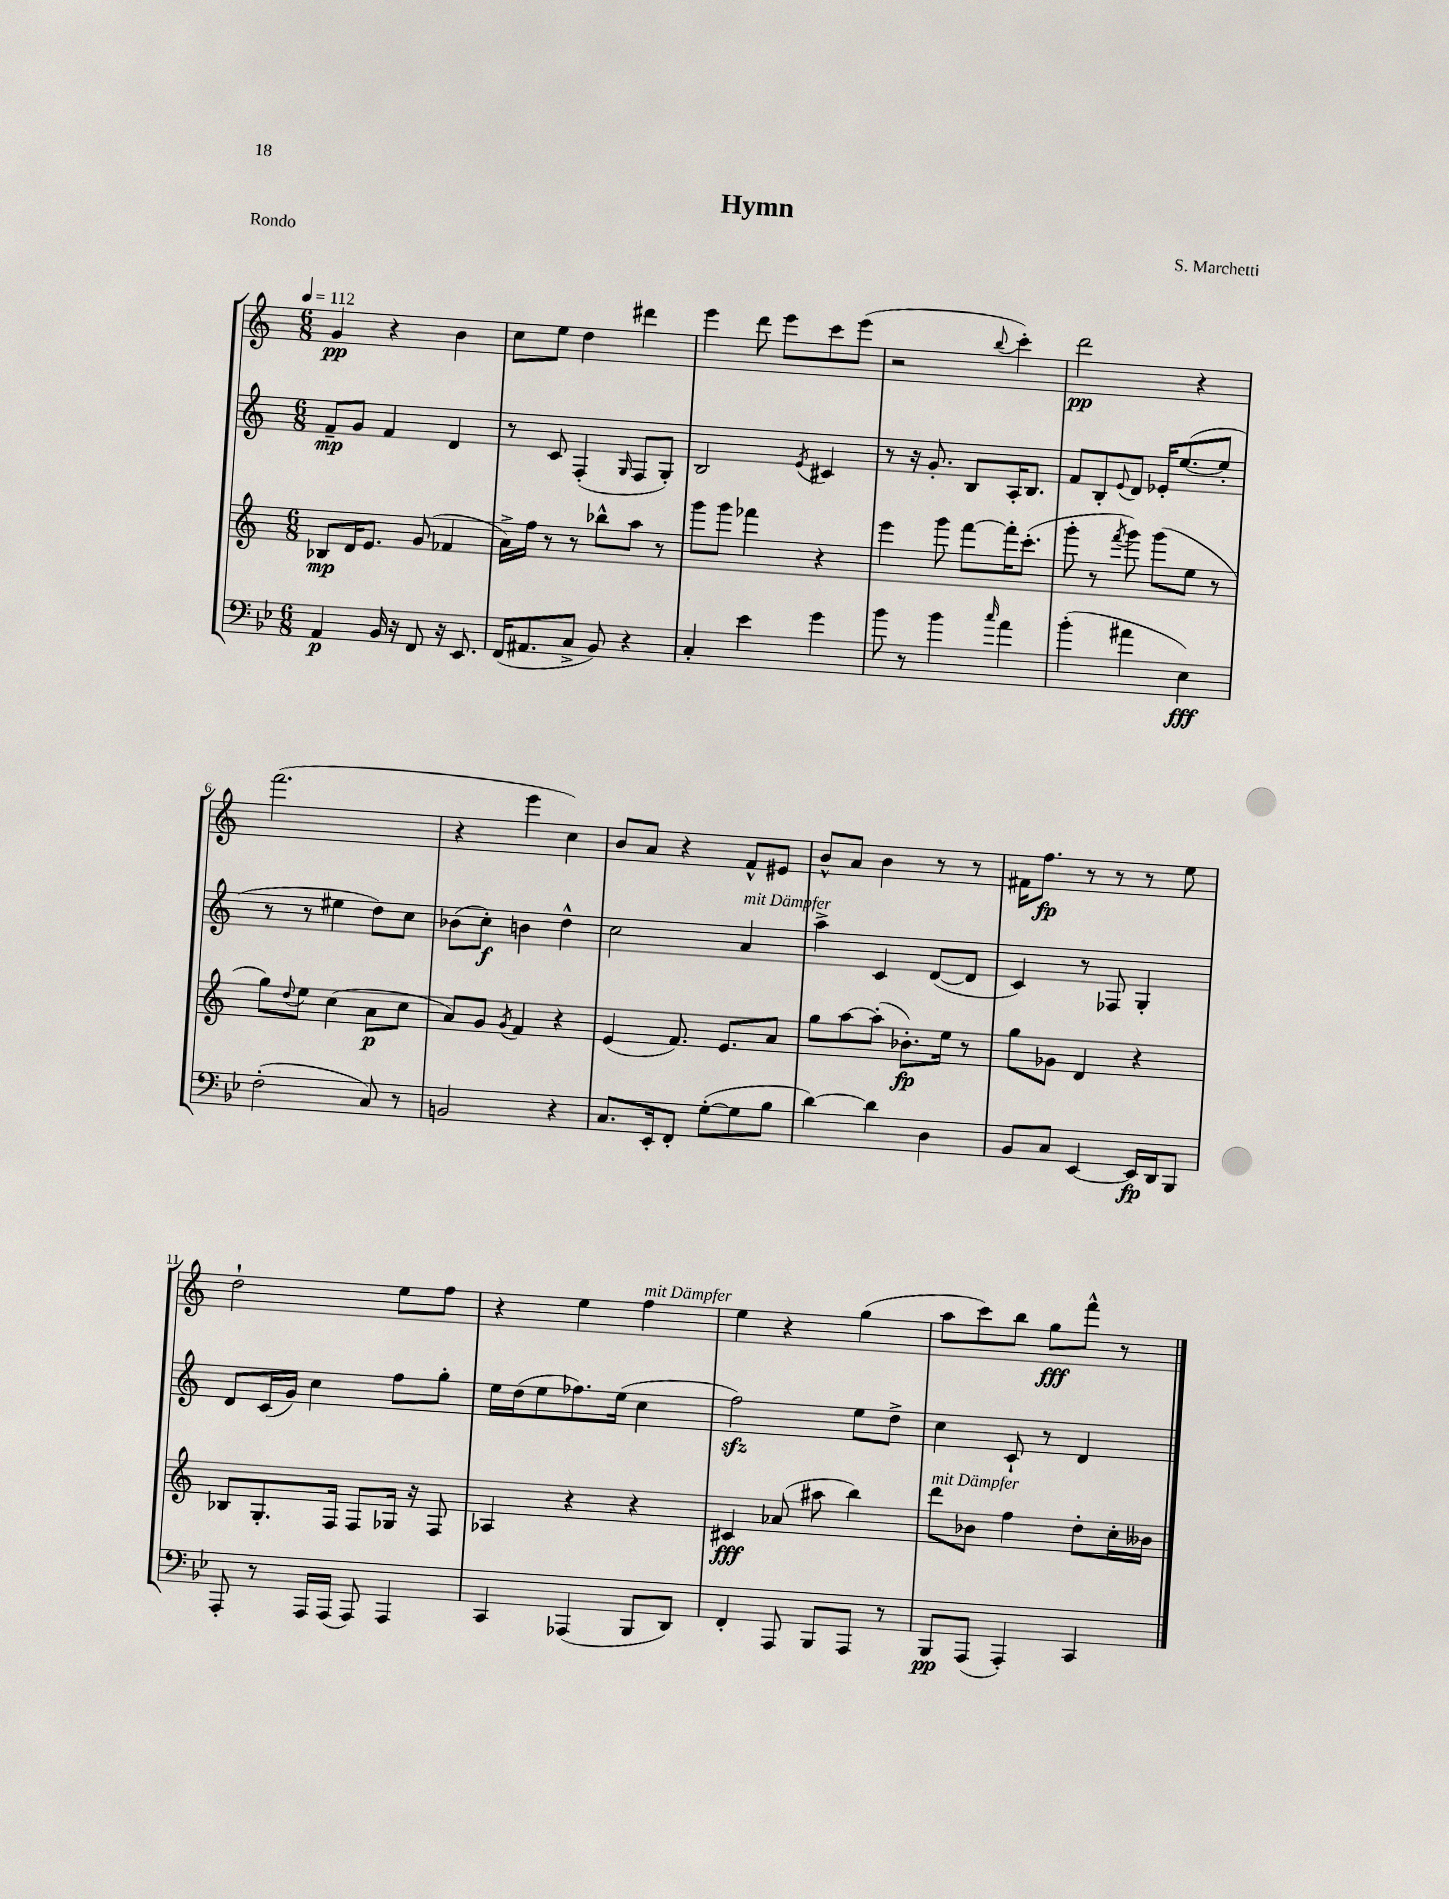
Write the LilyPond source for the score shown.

\header { title = "Hymn" composer = "S. Marchetti" piece = "Rondo" }
<<
\new StaffGroup <<
\new Staff = "s0" {
    \clef treble \key c \major \numericTimeSignature \time 6/8 \tempo 4 = 112
    g'4\pp r4 b'4 |
    c''8 e''8 d''4 dis'''4 |
    e'''4 d'''8 e'''8 c'''8 e'''8( |
    r2 \appoggiatura { b''8 } c'''4-.) |
    d'''2\pp r4 |
    f'''2.( |
    r4 e'''4 c''4) |
    b'8 a'8 r4 f'8-^ eis'8 |
    b'8-^ a'8 b'4 r8 r8 |
    fis'16 f''8.\fp r8 r8 r8 e''8 |
    d''2-! e''8 f''8 |
    r4 e''4 f''4^\markup { \italic "mit Dämpfer" } |
    e''4 r4 g''4( |
    a''8 c'''8) b''8 g''8\fff f'''8-^ r8 \bar "|." |
}
\new Staff = "s1" {
    \clef treble \key c \major \numericTimeSignature \time 6/8
    f'8--\mp g'8 f'4 d'4 |
    r8 c'8 f4-.( \grace { g16 } f8 g8-.) |
    b2 \acciaccatura { e'8 } cis'4 |
    r8 r16 g'8.-. b8 a16-. b8. |
    f'8 b8-. \appoggiatura { e'8 } d'8 ees'16-. e''8.~( e''8-. |
    r8 r8 eis''4 d''8) c''8 |
    bes'8( c''8-.\f) b'4 d''4-^ |
    c''2 a'4^\markup { \italic "mit Dämpfer" } |
    a''4-> c'4 d'8~( d'8 |
    c'4) r8 fes8 g4-. |
    d'8 c'16( g'16) c''4 f''8 g''8-. |
    e''16 d''16( e''8 fes''8.) e''16( c''4 |
    f''2\sfz) e''8 d''8-> |
    c''4 c'8-! r8 d'4 \bar "|." |
}
\new Staff = "s2" {
    \clef treble \key c \major \numericTimeSignature \time 6/8
    bes8\mp d'16 e'8. g'8( fes'4 |
    a'16->) f''16 r8 r8 bes''8-^ a''8 r8 |
    g'''8 g'''8 fes'''4 r4 |
    e'''4 g'''8 f'''8~ f'''16-. c'''8.-.( |
    g'''8-. r8 \acciaccatura { f'''8 } g'''8) g'''8( e''8 r8 |
    g''8) \appoggiatura { d''8 } e''8 c''4( a'8\p c''8 |
    a'8) g'8 \acciaccatura { g'8 } f'4 r4 |
    e'4( f'8.) e'8. a'8 |
    g''8 a''8~ a''8-.( bes'8.-.\fp) e''16 r8 |
    g''8 ges'8 d'4 r4 |
    bes8 g8.-. f16 f8 ges16 r16 f8 |
    aes4 r4 r4 |
    cis'4\fff aes'8( ais''8 b''4) |
    d'''8^\markup { \italic "mit Dämpfer" } bes'8 f''4 d''8-. c''16-. beses'16 \bar "|." |
}
\new Staff = "s3" {
    \clef bass \key bes \major \numericTimeSignature \time 6/8
    a,4\p bes,16 r16 f,8 r16 ees,8. |
    f,16( ais,8. c8-> bes,8) r4 |
    c4-. ees'4 g'4 |
    bes'8 r8 bes'4 \grace { c''16 } a'4 |
    bes'4-.( ais'4 ees4\fff) |
    f2-.( c8) r8 |
    b,2 r4 |
    c8. ees,16-. f,8-. g8~-.( g8 bes8 |
    d'4~) d'4 d4 |
    bes,8 c8 ees,4~ ees,16\fp d,16 bes,,8 |
    a,,8-. r8 a,,16 a,,16( a,,8) a,,4 |
    c,4 aes,,4( bes,,8 d,8) |
    f,4-. a,,8 bes,,8 a,,8 r8 |
    bes,,8\pp a,,8( a,,4-.) c,4 \bar "|." |
}
>>
>>
